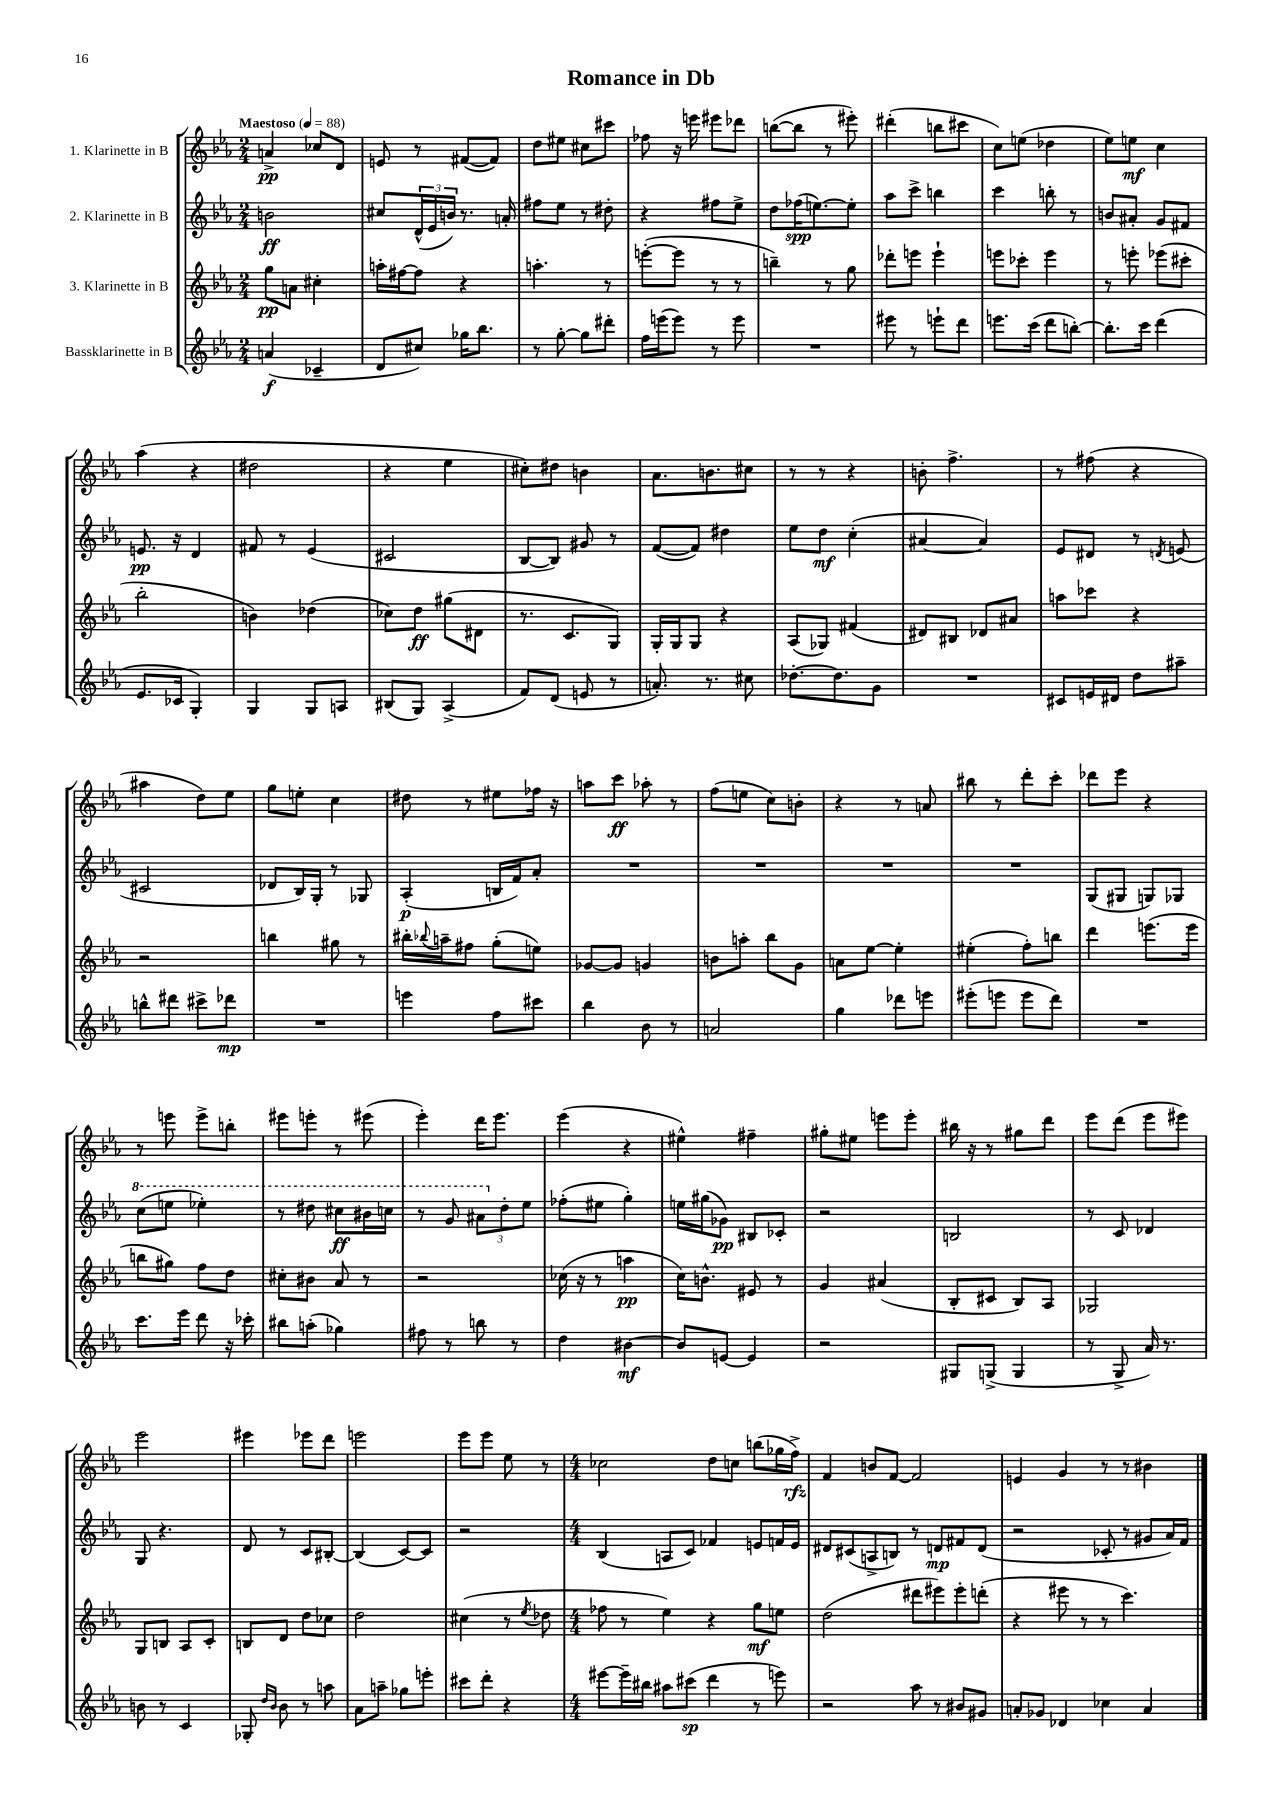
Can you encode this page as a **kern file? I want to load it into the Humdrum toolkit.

**kern	**kern	**kern	**kern
*staff4	*staff3	*staff2	*staff1
*clefG2	*clefG2	*clefG2	*clefG2
*k[b-e-a-]	*k[b-e-a-]	*k[b-e-a-]	*k[b-e-a-]
*M2/4	*M2/4	*M2/4	*M2/4
*MM88	*MM88	*MM88	*MM88
(4a	8gg	2b	4a^
.	8a	.	.
4c-~	4cc#'	.	8cc-
.	.	.	8d
=	=	=	=
8d	16aa'	8cc#	8e
.	[16ff#	.	.
8cc#)	8ff#]	(24d^^	8r
.	.	24e-	.
.	.	24b)	.
16gg-	4r	8.r	([8f#
8.bb-	.	.	.
.	.	.	8f#])
.	.	16a'	.
=	=	=	=
8r	4.aa'	8ff#	8dd
[8gg'	.	8ee-	8ee#
8gg]	.	8r	8cc#
8ddd#'	8r	8dd#'	8ccc#
=	=	=	=
16ff	([8eee'	4r	8ff-
(16eee	.	.	.
8eee)	8eee]	.	16r
.	.	.	16eee
8r	8r	8ff#	8eee#
8eee	8r	8ee-^	8ddd-
=	=	=	=
2r	4bb~)	8dd	([8bb
.	.	(16ff-	8bb]
.	.	[8.ee)	.
.	8r	.	8r
.	8gg	8ee']	8eee#')
=	=	=	=
8eee#	8ddd-'	8aa-	(4ddd#'
8r	8eee	8ccc^	.
8eee`	4eee`	4bb	8bb
8ddd	.	.	8ccc#
=	=	=	=
8.eee	8eee	4ccc	8cc)
.	8ccc-'	.	(8ee
(16ccc	.	.	.
8ddd	4eee	8bb'	4dd-
[8bb')	.	8r	.
=	=	=	=
8.bb']	8r	8b	8ee-)
.	8eee'	8a#'	8ee
16ccc	.	.	.
(4ddd	(8eee-	8g	4cc
.	8ccc#'	8f#	.
=	=	=	=
8.e-	2bb-'	8.e	(4aa-
16c-	.	16r	.
4G')	.	4d	4r
=	=	=	=
4G	4b)	8f#	2dd#
.	.	8r	.
8G	(4dd-	(4e-	.
8A	.	.	.
=	=	=	=
(8B#	8cc-)	2c#	4r
8G)	8dd	.	.
(4A-^	(8gg#	.	4ee-
.	8d#	.	.
=	=	=	=
8f)	8.r	[8B-	8cc#')
(8d	.	8B-])	8dd#
.	8.c	.	.
8e	.	8g#	4b
8r	8G)	8r	.
=	=	=	=
8.a')	16G'	([8f	8.a-
.	16G	.	.
.	8G	8f])	.
8.r	.	.	8.b
.	4r	4dd#	.
8cc#	.	.	8cc#
=	=	=	=
[8.dd-'	(8A-	8ee-	8r
.	8G-)	8dd	8r
8.dd-]	.	.	.
.	(4f#	(4cc'	4r
8g	.	.	.
=	=	=	=
2r	8d#)	[4a#	8b'
.	8B#	.	4.ff^
.	8d-	4a#])	.
.	8a#	.	.
=	=	=	=
8c#	8aa	8e-	8r
16e	8ccc-	8d#	(8ff#
16d#	.	.	.
8dd	4r	8r	4r
.	.	8qd	.
8aa#~	.	(8e	.
=	=	=	=
8bb^^	2r	2c#	4aa#
8ddd#	.	.	.
8ccc#^	.	.	8dd)
8ddd-	.	.	8ee-
=	=	=	=
2r	4bb	8d-	8gg
.	.	16B-)	8ee'
.	.	16G'	.
.	8gg#	8r	4cc
.	8r	8G-	.
=	=	=	=
4eee	16bb#'	(4A-'	8dd#
.	8qqbb-	.	.
.	16aa~	.	.
.	8ff#	.	8r
8ff	(8gg'	16B	8ee#
.	.	16f)	.
8ccc#	8ee)	8a-'	16ff-
.	.	.	16r
=	=	=	=
4bb-	[8g-	2r	8aa
.	8g-]	.	8ccc
8b-	4g	.	8aa-'
8r	.	.	8r
=	=	=	=
2a	8b	2r	(8ff
.	8aa'	.	8ee
.	8bb-	.	8cc)
.	8g	.	8b'
=	=	=	=
4gg	8a	2r	4r
.	[8ee-	.	.
8ddd-	4ee-']	.	8r
8eee	.	.	8a
=	=	=	=
(8eee#'	(4ee#'	2r	8bb#
8eee	.	.	8r
8eee	8ff')	.	8ddd'
8ddd)	8bb	.	8ccc'
=	=	=	=
2r	4ddd	(8G	8ddd-
.	.	8G#	8eee-
.	(8.eee	8G)	4r
.	.	8G-	.
.	16eee	.	.
=	=	=	=
8.ccc	8bb	(8ccc	8r
.	8gg#)	8eee	8eee
16eee-	.	.	.
8ddd	8ff	4eee-')	8eee^
16r	8dd	.	8bb'
16ccc-'	.	.	.
=	=	=	=
8bb#	8cc#'	8r	8eee#
(8aa'	8b#	8ddd#	8eee'
4gg-)	8a-	8ccc#	8r
.	8r	16bb#	(8eee#
.	.	16ccc	.
=	=	=	=
8ff#	2r	8r	4eee-')
8r	.	8gg	.
8bb	.	12aa#	16ddd
.	.	.	8.eee-
.	.	12dd'	.
8r	.	.	.
.	.	12ee-	.
=	=	=	=
4dd	(16cc-	(8ff-'	(4eee-
.	16r	.	.
.	8r	8ee#	.
[4b#	4aa	4gg')	4r
=	=	=	=
8b#]	16cc)	16ee	4ee#^^)
.	8.b^^	(16gg#	.
[8e	.	8g-)	.
4e]	8e#	8B#	4ff#~
.	8r	8c-'	.
=	=	=	=
2r	4g	2r	8gg#'
.	.	.	8ee#
.	(4a#	.	8eee
.	.	.	8eee'
=	=	=	=
8G#	8B-'	2B	16bb#
.	.	.	16r
(8G^	8c#	.	8r
4G	8B-)	.	8gg#
.	8A-	.	8ddd
=	=	=	=
8r	2G-	8r	8eee-
8G^	.	8c	(8ddd
16a-)	.	4d-	8eee-
8.r	.	.	.
.	.	.	8eee#)
=	=	=	=
8b	8G	8G	2eee-
8r	8B	4.r	.
4c	8A-	.	.
.	8c'	.	.
=	=	=	=
8G-'	8B	8d	4eee#
16qqdd	.	.	.
16qqb-	.	.	.
8b-	8d	8r	.
8r	8dd	8c	8eee-
8aa	8cc-	[8B#'	8ddd
=	=	=	=
8a-	2dd	(4B#]	2eee
8aa~	.	.	.
8gg-	.	[8c)	.
8eee'	.	8c]	.
=	=	=	=
8ccc#	(4cc#	2r	8eee-
8ddd'	.	.	8eee-
4r	8r	.	8ee-
.	8qee-	.	.
.	8dd-	.	8r
=	=	=	=
*M4/4	*M4/4	*M4/4	*M4/4
[8eee#	8ff-	(4B-	2cc-
16eee#~]	8r	.	.
16bb#	.	.	.
8aa#	4ee-)	8A	.
(8ccc#	.	8c)	.
4ddd	4r	4f-	8dd
.	.	.	8cc
8r	8gg	8e	(8bb
8eee)	8ee	16f	16gg-
.	.	16e	16ff^)
=	=	=	=
2r	(2dd	8d#	4f
.	.	(8c#	.
.	.	8A^	8b
.	.	8B)	[8f
8aa-	8ddd#	8r	2f]
8r	8eee#)	8d	.
8b#	8eee#'	8f#	.
8g#	(8ddd'	(8d	.
=	=	=	=
8a'	4r	2r	4e
8g-	.	.	.
4d-	8eee#	.	4g
.	8r	.	.
4cc-	8r	8c-'	8r
.	4.ccc)	8r	8r
4a	.	8g#	4b#
.	.	16a-)	.
.	.	16f	.
==	==	==	==
*-	*-	*-	*-
